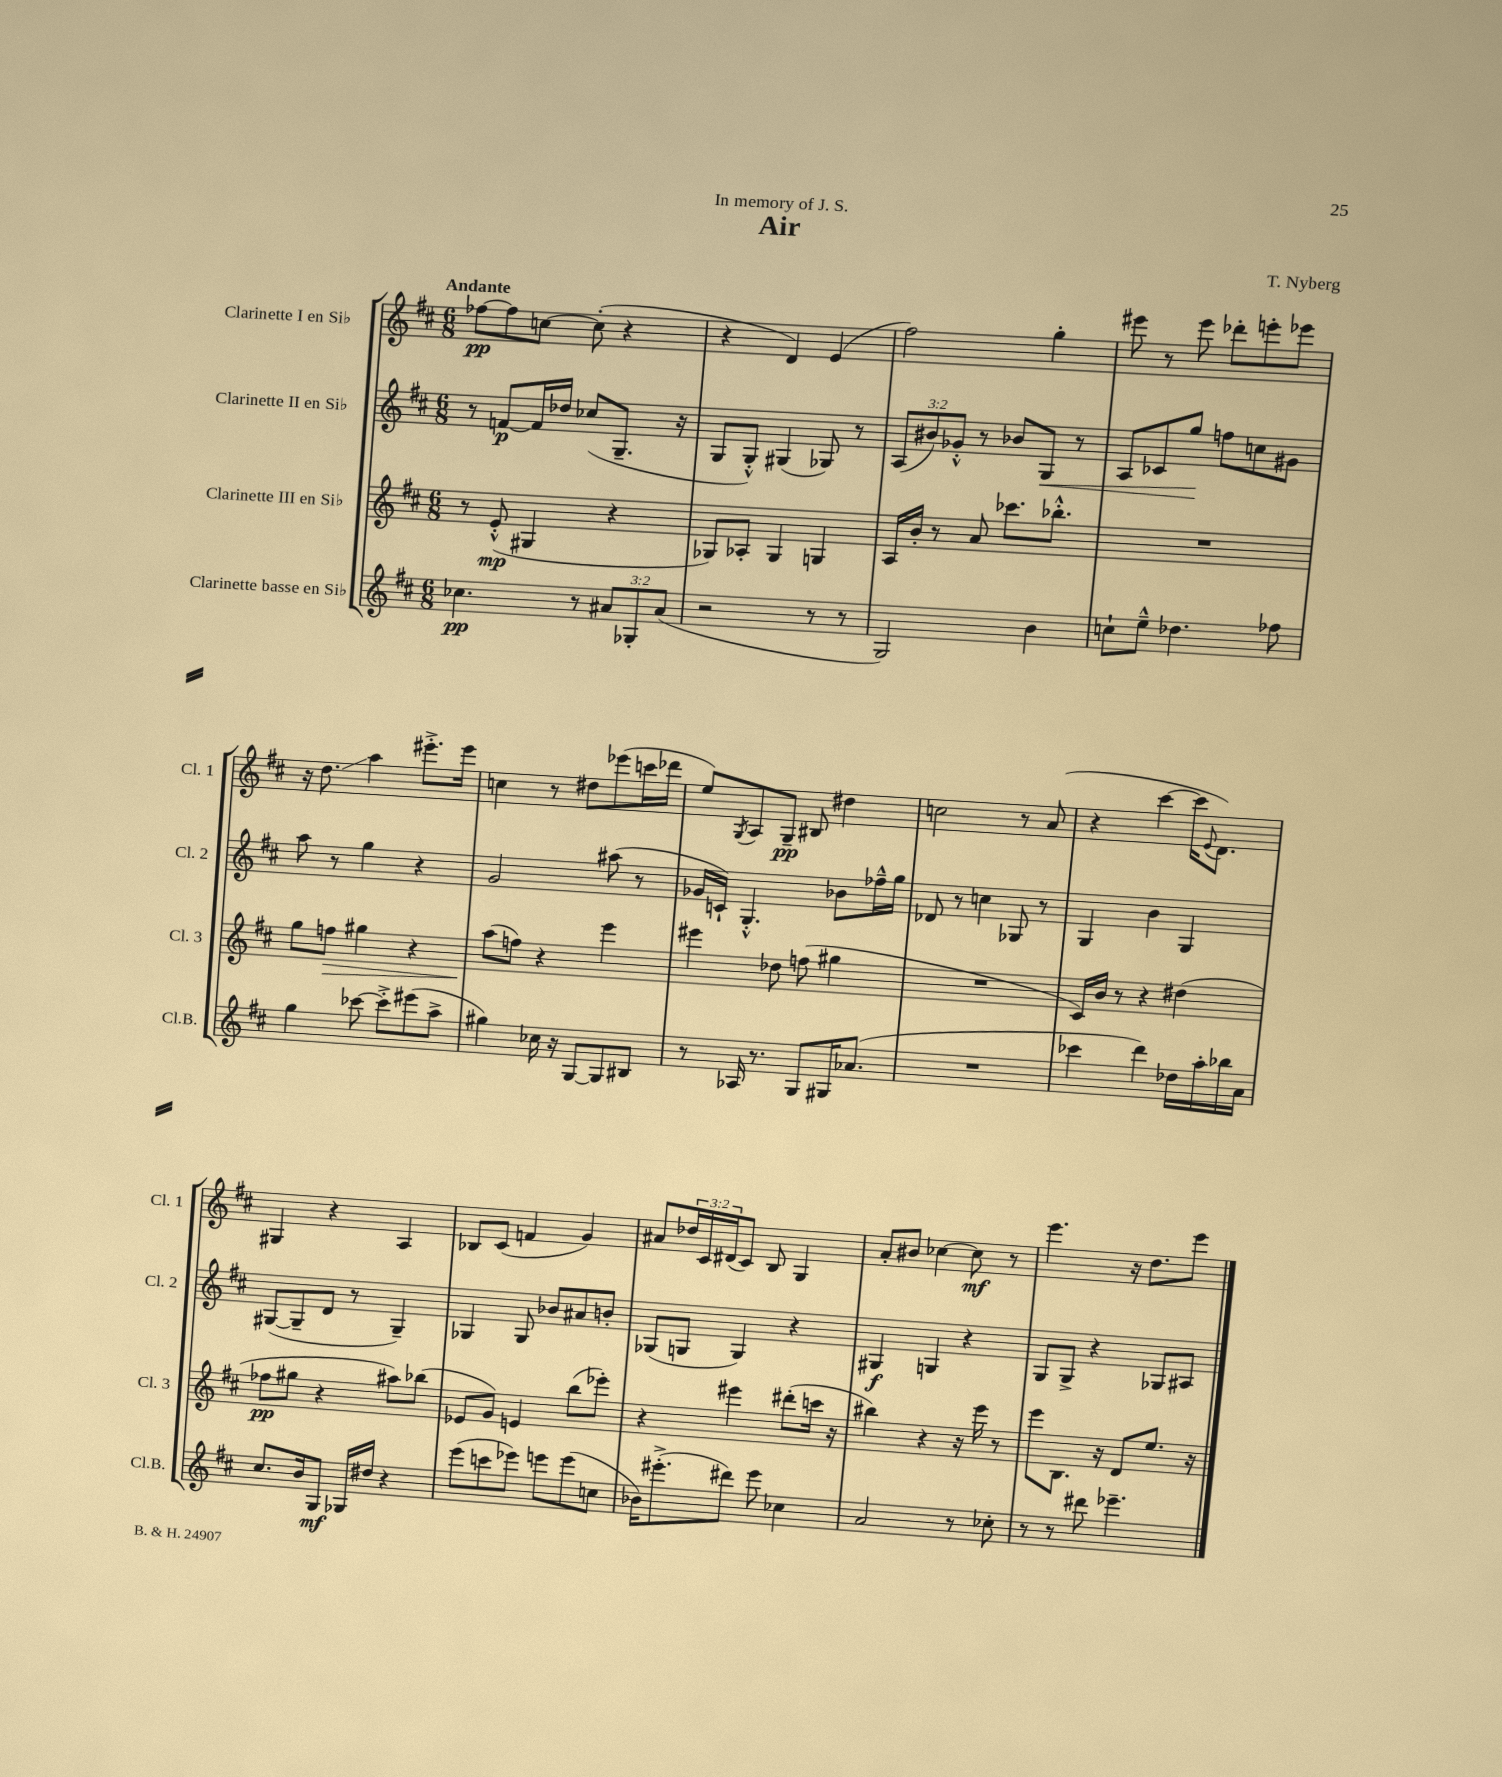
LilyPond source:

\header { title = "Air" composer = "T. Nyberg" dedication = "In memory of J. S." }
<<
\new StaffGroup <<
\new Staff = "s0" \with { instrumentName = "Clarinette I en Sib" shortInstrumentName = "Cl. 1" } {
    \clef treble \key d \major \numericTimeSignature \time 6/8 \override Staff.TupletNumber.text = #tuplet-number::calc-fraction-text \tempo "Andante"
    fes''8~\pp fes''8 c''8~ c''8-.( r4 |
    r4 d'4) e'4( |
    fis''2) g''4-. |
    eis'''8 r8 eis'''8 des'''8-. e'''8-. ees'''8 |
    r16 d''8.\glissando a''4 eis'''8.-.-> eis'''16 |
    c''4 r8 dis''8 ees'''8( c'''16 des'''16 |
    e''8) \acciaccatura { g8 } a8 g8--\pp bis8 dis''4 |
    c''2 r8 a'8( |
    r4 cis'''4~ cis'''16 \appoggiatura { e'8 } d'8.) |
    gis4 r4 a4 |
    bes8 cis'8( f'4 g'4) |
    ais'8 \tuplet 3/2 { des''16 cis'16 dis'16( } cis'8) b8 g4 |
    a'8-. bis'8 ces''4~ ces''8\mf r8 |
    e'''4. r16 d''8. e'''8 \bar "|." |
}
\new Staff = "s1" \with { instrumentName = "Clarinette II en Sib" shortInstrumentName = "Cl. 2" } {
    \clef treble \key d \major \numericTimeSignature \time 6/8 \override Staff.TupletNumber.text = #tuplet-number::calc-fraction-text
    r8 f'8~\p f'16 des''16 ces''8( g8.-- r16 |
    g8 g8-.-^) gis4( ges8) r8 |
    \tuplet 3/2 { a8( bis'8) ges'8-.-^ } r8 bes'8 g8\< r8 |
    a8 ces'8 g''8\! f''8 c''8 gis'8 |
    a''8 r8 g''4 r4 |
    g'2 ais''8( r8 |
    ges'16 c'16-!) g4.-.-^ bes'8 fes''16---^ g''16 |
    des'8 r8 c''4 ges8 r8 |
    g4 b'4 g4 |
    gis8~( gis8-- d'8 r8 gis4--) |
    ges4 ges8 bes'8 ais'8 b'8-. |
    ges8( g8 g4) r4 |
    gis4\f g4 r4 |
    g8 g8-> r4 ges8 ais8 \bar "|." |
}
\new Staff = "s2" \with { instrumentName = "Clarinette III en Sib" shortInstrumentName = "Cl. 3" } {
    \clef treble \key d \major \numericTimeSignature \time 6/8
    r8 e'8-.-^\mp( gis4 r4 |
    ges8) aes8-. ges4 g4 |
    a16 b'16-. r8 a'8 ces'''8. bes''8.-.-^ |
    R2. |
    g''8 f''8\> gis''4 r4 |
    a''8\!( f''8) r4 e'''4 |
    eis'''4 des''8 f''8( gis''4 |
    R2. |
    cis'16) b'16 r8 r4 dis''4( |
    fes''8\pp gis''8 r4 ais''8) bes''8( |
    ees'8 g'8) e'4 b''8( ees'''8-.) |
    r4 eis'''4 dis'''8-.( c'''16 r16 |
    bis''4) r4 r16 e'''16 r8 |
    e'''8 b8. r16 d'8 e''8. r16 \bar "|." |
}
\new Staff = "s3" \with { instrumentName = "Clarinette basse en Sib" shortInstrumentName = "Cl.B." } {
    \clef treble \key d \major \numericTimeSignature \time 6/8 \override Staff.TupletNumber.text = #tuplet-number::calc-fraction-text
    ces''4.\pp r8 \tuplet 3/2 { ais'8 ges8-. ais'8( } |
    r2 r8 r8 |
    g2) b'4 |
    c''8-! e''8---^ des''4. fes''8 |
    g''4 ces'''8~ ces'''8-.-> eis'''8( a''8-> |
    gis''4) ces''16 r16 g8~ g8 bis8 |
    r8 aes16 r8. g8 gis16 aes'8.( |
    R2. |
    ces'''4 d'''4) des''16 a''16-. bes''16 a'16 |
    cis''8. b'16 g8\mf ges16 dis''16 r4 |
    e'''8( c'''8 ees'''8) e'''8 e'''8( c''8 |
    bes'16) eis'''8.-.->( dis'''8) eis'''8 ces''4 |
    a'2 r8 ces''8-. |
    r8 r8 dis'''8 ees'''4.-- \bar "|." |
}
>>
>>
\layout { \context { \Score \remove "Bar_number_engraver" } }
